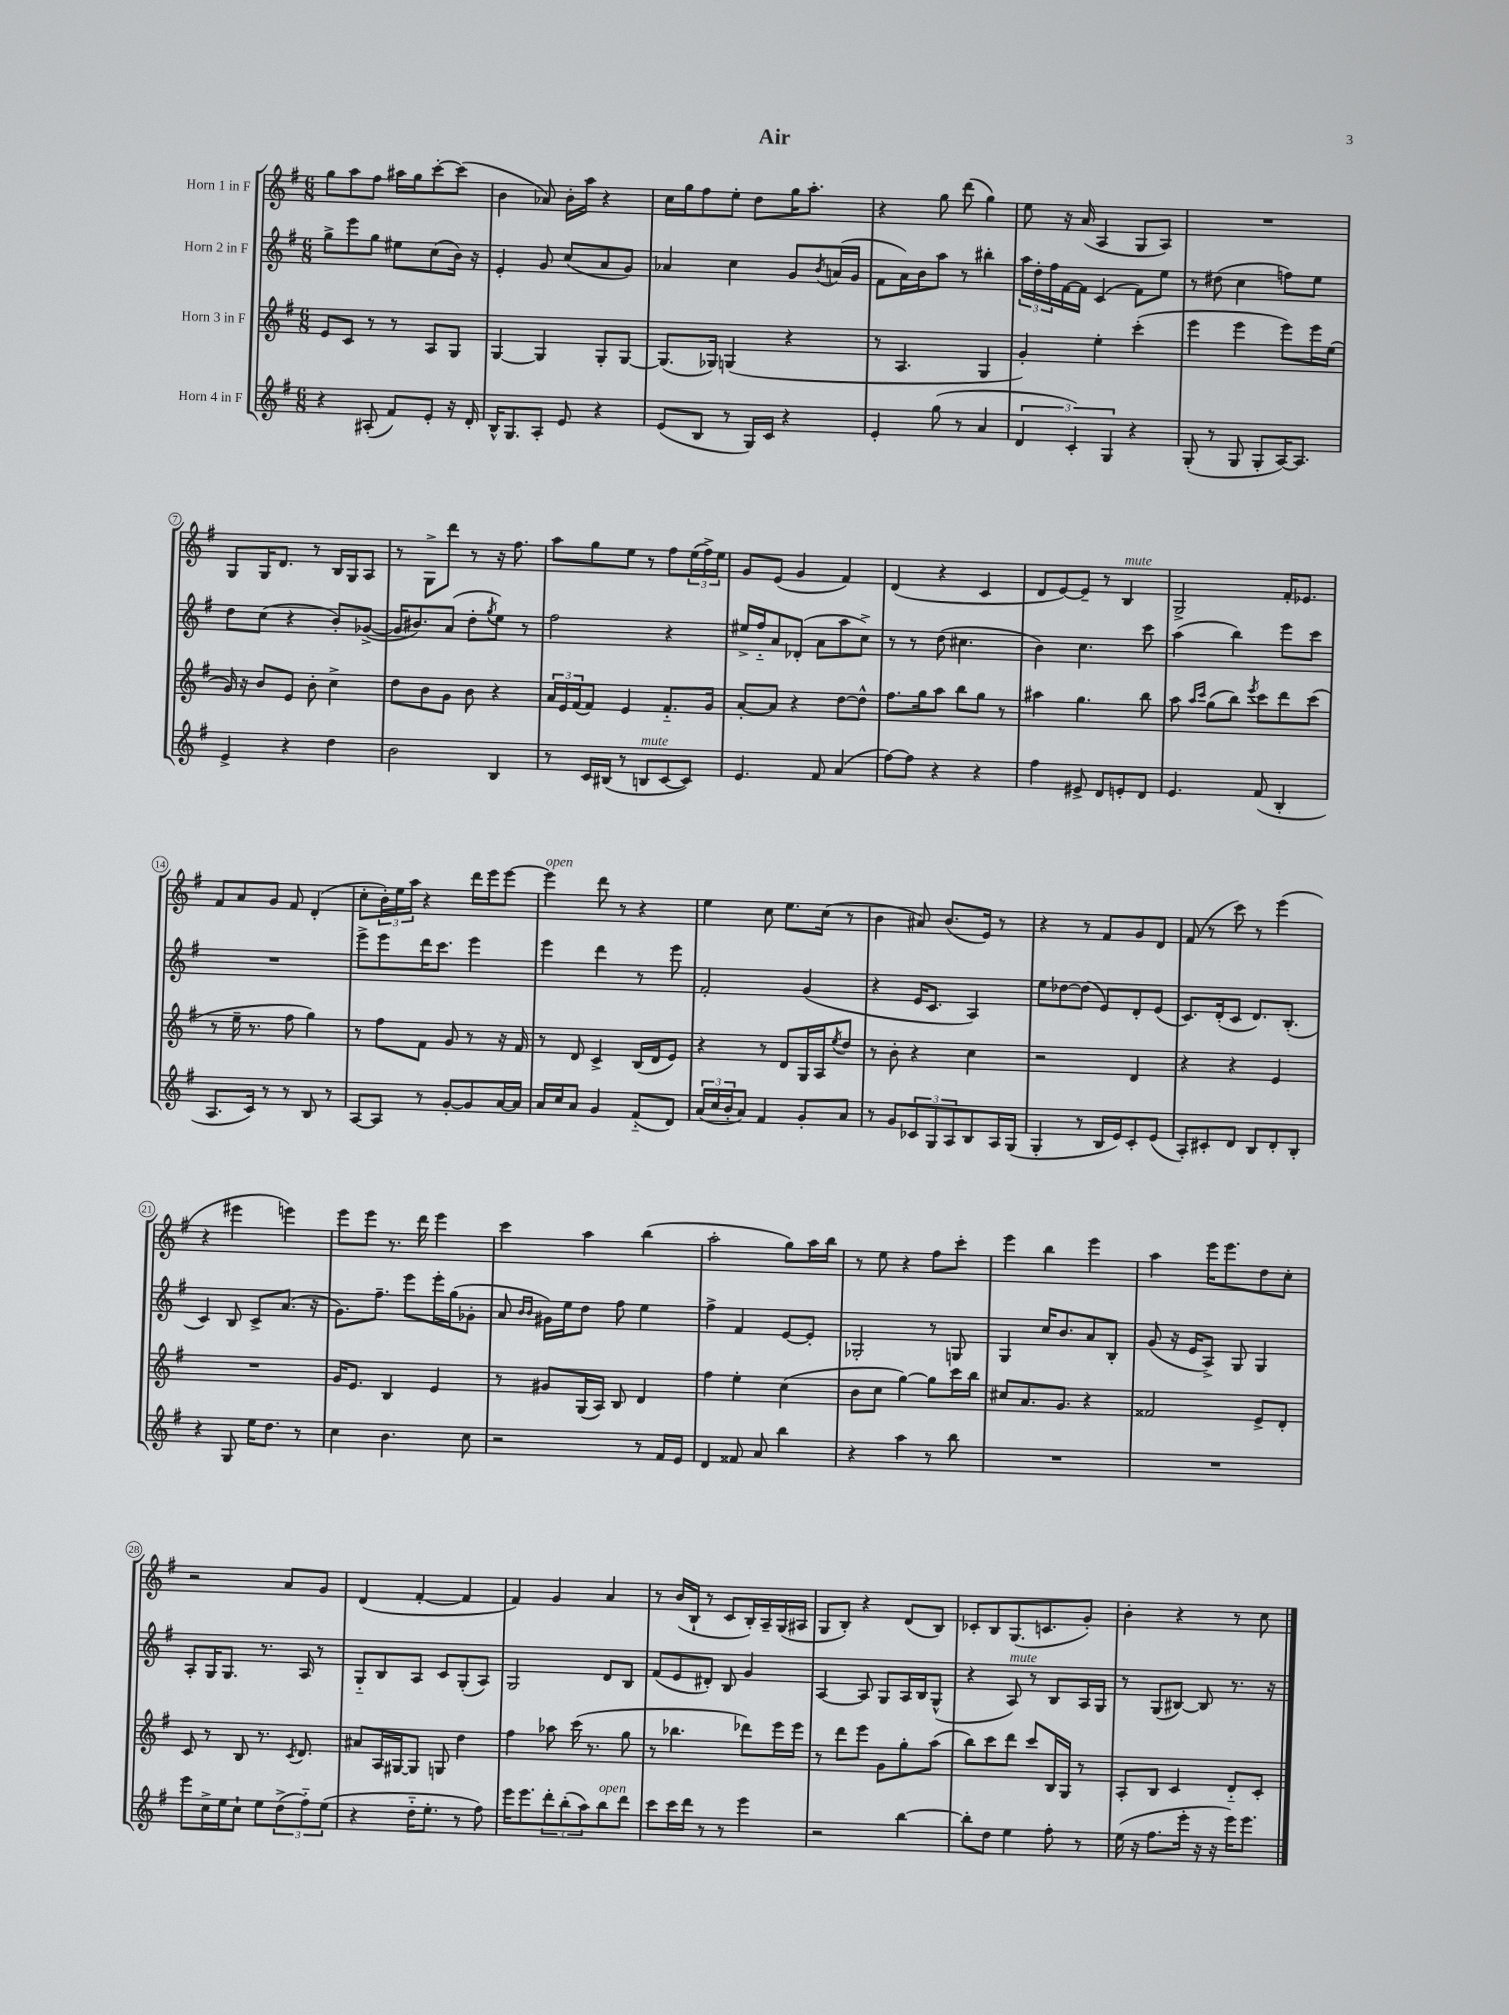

**kern	**kern	**kern	**kern
*part4	*part3	*part2	*part1
*staff4	*staff3	*staff2	*staff1
*I"Horn 4 in F	*I"Horn 3 in F	*I"Horn 2 in F	*I"Horn 1 in F
*clefG2	*clefG2	*clefG2	*clefG2
*k[f#]	*k[f#]	*k[f#]	*k[f#]
*M6/8	*M6/8	*M6/8	*M6/8
=1	=1	=1	=1
4r	8e/L	8gg^\L	8gg\L
.	8c/J	8eee\	8aa\
(8A#X'/	8r	8gg\J	8ff#\J
8f#/L)	8r	8ee#X\L	16aa#X\LL
.	.	.	16gg\J
8e'/J	8A/L	(8cc\	[8ccc'\
16r	8G/J	16b\Jk)	(8ccc\J]
16d'/	.	16r	.
=2	=2	=2	=2
16B^^/KL	[4G/	4e'/	4b\
8.G/	.	.	.
8A'/J	4G/]	8g/	8a-X/)
8e/	.	(8cc/L	16b'\LL
.	.	.	16aa\JJ
4r	8G'/L	8a/	4r
.	[8G/J	8g/J)	.
=3	=3	=3	=3
(8e/L	(8.G/L]	4a-X/	16cc\LL
.	.	.	16gg\J
8B/J	.	.	8ff#\
.	16G-X/Jk)	.	.
8r	(4Gn/	4cc\	8ee'\J
16G/LL)	.	.	8dd\L
16c/JJ	.	.	.
4r	4r	8g/L	16gg\K
.	.	.	8.aa'\J
.	.	8qb/	.
.	.	(16an/L	.
.	.	16g/JJ	.
=4	=4	=4	=4
4e'/	8r	8f#\L	4r
.	4.A/	16a\L)	.
.	.	16b\J	.
(8gg\	.	8aa\J	8gg\
8r	.	8r	(8ddd\
4a/	4G/	4bb#X'\	4gg\)
=5	=5	=5	=5
6d/	4g'/)	24aa\LL	8ee\
.	.	24dd'\	.
.	.	24ff#\	.
.	.	[16f#\	16r
6c'/)	.	.	.
.	.	16f#\JJ]	(16a/
.	4ee'\	(4c/	4A/
6G/	.	.	.
4r	(4ccc'\	8f#\L)	8G/L
.	.	8ee\J	8A/J)
=6	=6	=6	=6
(8G'/	4eee\	8r	2.r
8r	.	(8dd#X\	.
8G/	4eee\	4cc\	.
8G'/L	.	.	.
[16A/K)	8eee\L)	8ffn\L)	.
8.A/J]	.	.	.
.	16eee\L	8ee\J	.
.	(16ee\JJ	.	.
!!LO:LB:g=z
=7	=7	=7	=7
4e^/	16g/)	8dd\L	8G/L
.	16r	.	.
.	8b/L	(8cc\J	16G/K
.	.	.	8.d/J
4r	8e/J	4r	.
.	8b'\	.	8r
4dd\	4cc^\	8b'/L)	16B/LL
.	.	.	16G/J
.	.	([8g-X^/J	8A/J
=8	=8	=8	=8
2b\	8dd\L	16g-/KL]	8r
.	.	8.b#X/)	.
.	8b\	.	8G^\L
.	8g\J	(8a/J	8ddd\J
.	8b\	8dd'\L	8r
.	.	8qgg/	.
4B/	4r	8ee\J)	16r
.	.	.	8.ff#\
.	.	8r	.
=9	=9	=9	=9
8r	24a/LL	2ff#\	8aa\L
.	24e/	.	.
.	(24f#/J	.	.
16c/LL	8f#/J)	.	8gg\
(16B#X/JJ	.	.	.
8r	4e/	.	8ee\J
!LO:TX:a:i:t=mute	!	!	!
8Bn/L	.	.	8r
[8c/	8.f#/L	4r	8ff#\L
8c/J])	.	.	(24ee\L
.	.	.	24ff#^\)
.	16g/Jk	.	.
.	.	.	24ee\JJ
=10	=10	=10	=10
4.e/	[8a'/L	16ee#X^/LL	8g/L
.	.	16ff#/J	.
.	8a/J]	8a/	(8e/J
.	4r	(8d-X'/J	4g/
8f#/	.	8a\L	.
(4a/	[8dd\L	8aa\	4f#/)
.	8dd^^\J]	8cc^\J)	.
=11	=11	=11	=11
[8ff#\L)	8.ff#\L	8r	(4d/
8ff#\J]	.	8r	.
.	16gg\k	.	.
4r	8aa\J	(8dd\	4r
.	8bb\L	4.cc#X\	.
4r	8gg\J	.	4c/
.	8r	.	.
=12	=12	=12	=12
4ff#\	4aa#X\	4b\)	8d/L
.	.	.	[8e/)
8e#X^/	4.gg\	4.cc\	8e~/J]
8d/L	.	.	8r
!	!	!	!LO:TX:a:i:t=mute
8en'/	.	.	4B/
8d/J	8bb\	8ccc\	.
=13	=13	=13	=13
4.e/	8aa\	(4aa\	2G^/
.	16qqaa/LL	.	.
.	16qqccc/JJ	.	.
.	(8gg\L	.	.
.	8bb\J)	4bb\)	.
.	8qeee/	.	.
(8f#/	8ccc\L	.	.
4B'/	8ddd\	8eee\L	16f#'/KL
.	.	.	8.e-X/J
.	(8ccc\J	8ccc\J	.
!!LO:LB:g=z
=14	=14	=14	=14
8.A/L	8r	2.r	8f#/L
.	16ee~\	.	8a/
16c/Jk)	8.r	.	.
8r	.	.	8g/J
8r	8ff#\	.	8f#/
8B/	4gg\)	.	(4d'/
8r	.	.	.
=15	=15	=15	=15
[8A/L	8r	8eee^\L	8cc'\L
8A/J]	8ff#\L	8eee\	24b'\L)
.	.	.	24ee\
.	.	.	24aa\JJ
8r	8f#\J	16ddd\K	4r
.	.	8.ccc\J	.
[8g'/L	8g/	.	.
8g/]	8r	4eee\	16ddd\LL
.	.	.	16eee\J
[16a/L	16r	.	[8eee\J
16a/JJ]	16f#/	.	.
=16	=16	=16	=16
!	!	!	!LO:TX:a:i:t=open
16a/LL	8r	4eee\	4eee\]
16cc/J	.	.	.
8a/J	8d/	.	.
4g/	4c^/	4ddd\	8ddd\
.	.	.	8r
(8f#/L	(16B/LL	8r	4r
.	16d/J	.	.
8d/J)	8e/J)	8eee\	.
=17	=17	=17	=17
(24a/LL	4r	2f#'/	4ee\
24cc/	.	.	.
24b'/J	.	.	.
8a/J)	.	.	.
4f#/	8r	.	8cc\
.	8d/L	.	8.ee\L
8g'/L	16G/L	(4g/	.
.	16A/J	.	(16cc\Jk
.	8qee/	.	.
8a/J	8dd/J	.	8r
=18	=18	=18	=18
8r	8r	4r	4b\
8g/L	8b'\	.	.
12c-X/	4r	16e/KL	8a#X/)
.	.	8.c/J	.
12G/	.	.	.
.	.	.	(8.b/L
12A/	.	.	.
8B/	4cc\	4A/)	.
.	.	.	16e/Jk)
16A/L	.	.	8r
(16G/JJ	.	.	.
=19	=19	=19	=19
4G'/	2r	8ee\L	4r
.	.	[8dd-X\	.
8r	.	(8dd-\J]	8r
16B/LL	.	8e/L)	8f#/L
16e/J)	.	.	.
8c'/	4d/	8d'/	8g/
(8e/J	.	(8e/J	8d/J
=20	=20	=20	=20
8A'/L)	4r	8.c/L)	(8f#/
8c#X'/	.	.	8r
.	.	(16d'/k	.
8d/J	4r	8c/J	8ccc\)
8B/L	.	8.d/L)	8r
8d'/	4e/	.	(4eee\
.	.	(8.B'/J	.
8B'/J	.	.	.
!!LO:LB:g=z
=21	=21	=21	=21
4r	2.r	4c/)	4r
8G/	.	8B/	4eee#X\
16ee\KL	.	8c^/L	.
8.dd\J	.	.	.
.	.	(8.a/J	4eeen\)
8r	.	.	.
.	.	16r	.
=22	=22	=22	=22
4cc\	16g/KL	8.g\L)	8eee\L
.	8.e/J	.	.
.	.	.	8eee\J
.	.	8.ff#~\J	.
4.b\	4B/	.	8.r
.	.	8eee\L	.
.	.	.	16ddd\
.	4e/	16eee'\L	4eee\
.	.	(16gg\J	.
8cc\	.	8g-X'\J	.
=23	=23	=23	=23
2r	8r	8a/	4ccc\
.	.	16qqb/LL	.
.	.	16qqb/JJ	.
.	8g#X/L	16g#X\LL)	.
.	.	16ee\J	.
.	(16G/L	8dd\J	4aa\
.	16A/JJ)	.	.
.	8B/	8ff#\	.
8r	4d/	4ee\	(4bb\
16f#/LL	.	.	.
16e/JJ	.	.	.
=24	=24	=24	=24
4d/	4ff#\	4ff#^\	2aa'\
8f##X/	4ee'\	4f#/	.
8a/	.	.	.
4bb\	(4cc\	[8e/L	8gg\L)
.	.	8e'/J]	16aa\L
.	.	.	16bb\JJ
=25	=25	=25	=25
4r	8b\L	2G-X'/	8r
.	8cc\J	.	8ee\
4aa\	[4gg\)	.	4r
8r	8gg\L]	8r	8ff#\L
8bb\	16ccc\L	8Gn/	8ccc'\J
.	16bb\JJ	.	.
=26	=26	=26	=26
2.r	8cc#X/L	4G/	4eee\
.	8.a/	.	.
.	.	16cc/KL	4bb\
.	8.g/J	8.b/	.
.	4r	8a/	4eee\
.	.	8B'/J	.
=27	=27	=27	=27
2.r	2f##X/	(8g/	4aa\
.	.	16r	.
.	.	16e/KL	.
.	.	8A^/J)	16eee\KL
.	.	.	8.eee\
.	.	8G/	.
.	8e^/L	4G/	8dd\
.	8d'/J	.	8cc'\J
!!LO:LB:g=z
=28	=28	=28	=28
8eee\L	8c/	8A'/L	2r
16cc^\L	8r	16G/K	.
16ee\J	.	8.G/J	.
8cc`\J	8B/	.	.
8ee\L	8.r	8.r	.
(12dd^\	.	.	8a/L
.	8qc/	.	.
.	8.d/	16A/	.
12ff#\)	.	.	.
.	.	8r	8g/J
(12ee\J	.	.	.
=29	=29	=29	=29
4r	8a#X/L	8G/L	(4d/
.	16A/L	8B/	.
.	[16G#X/J	.	.
16dd\KL	8G#/J]	8A/J	[4f#'/
8.ee'\J	.	.	.
.	8Gn/	8c/L	.
8r	4dd\	(8G'/	4f#/]
8ff#\)	.	8A/J)	.
=30	=30	=30	=30
16eee\KL	4ff#\	2G/	4f#/)
8.eee\	.	.	.
12ddd'\	8aa-X\	.	4g/
(12bb'\	.	.	.
.	(16ccc\	.	.
12aa\)	.	.	.
.	8.r	.	.
!LO:TX:a:i:t=open	!	!	!
8bb\	.	8d/L	4a/
8ddd\J	8gg\	8B/J	.
=31	=31	=31	=31
8ccc\L	8r	(8f#/L	8r
16ccc\L	4.bb-X\	8e/	(16b/LL
16ddd\JJ	.	.	16B`/JJ
8r	.	8d#X'/J)	8r
8r	.	8B/	8c/L
4eee\	8ddd-X\L)	4g/	16B'/L)
.	.	.	16A~/
.	16eee\L	.	(16G/
.	16eee\JJ	.	16A#X/JJ
=32	=32	=32	=32
2r	8r	[4A/	8G/L
.	8ddd\L	.	8B'/J)
.	8eee\J	8A/]	4r
.	8g\L	8G/L	.
[4bb\	8gg'\	16A/L	(8d/L
.	.	16B/J	.
.	(8aa\J	(8G^^/J	8B/J)
=33	=33	=33	=33
8bb'\L]	8bb\L)	4r	8c-X'/L
8dd\J	8ccc\	.	8B/
!	!	!LO:TX:a:i:t=mute	!
4ee\	8ddd\J	8A/)	(8.G/
.	8ccc/L	8r	.
.	.	.	8.cn/
8ff#'\	16B/L	8B/L	.
.	16G/JJ	.	.
8r	8r	16A/L	8g'/J)
.	.	16G/JJ	.
=34	=34	=34	=34
(16ee\	8A'/L	8r	4b'\
16r	.	.	.
8.ff#\L	8B/J	(8G/L	.
.	4c/	[8B#X/J)	4r
16eee'\Jk	.	.	.
16r	.	8B#/]	.
16r	.	.	.
16eee\KL)	8d/L	8.r	8r
8.eee\J	.	.	.
.	8c'/J	.	8cc\
.	.	16r	.
==	==	==	==
*-	*-	*-	*-
